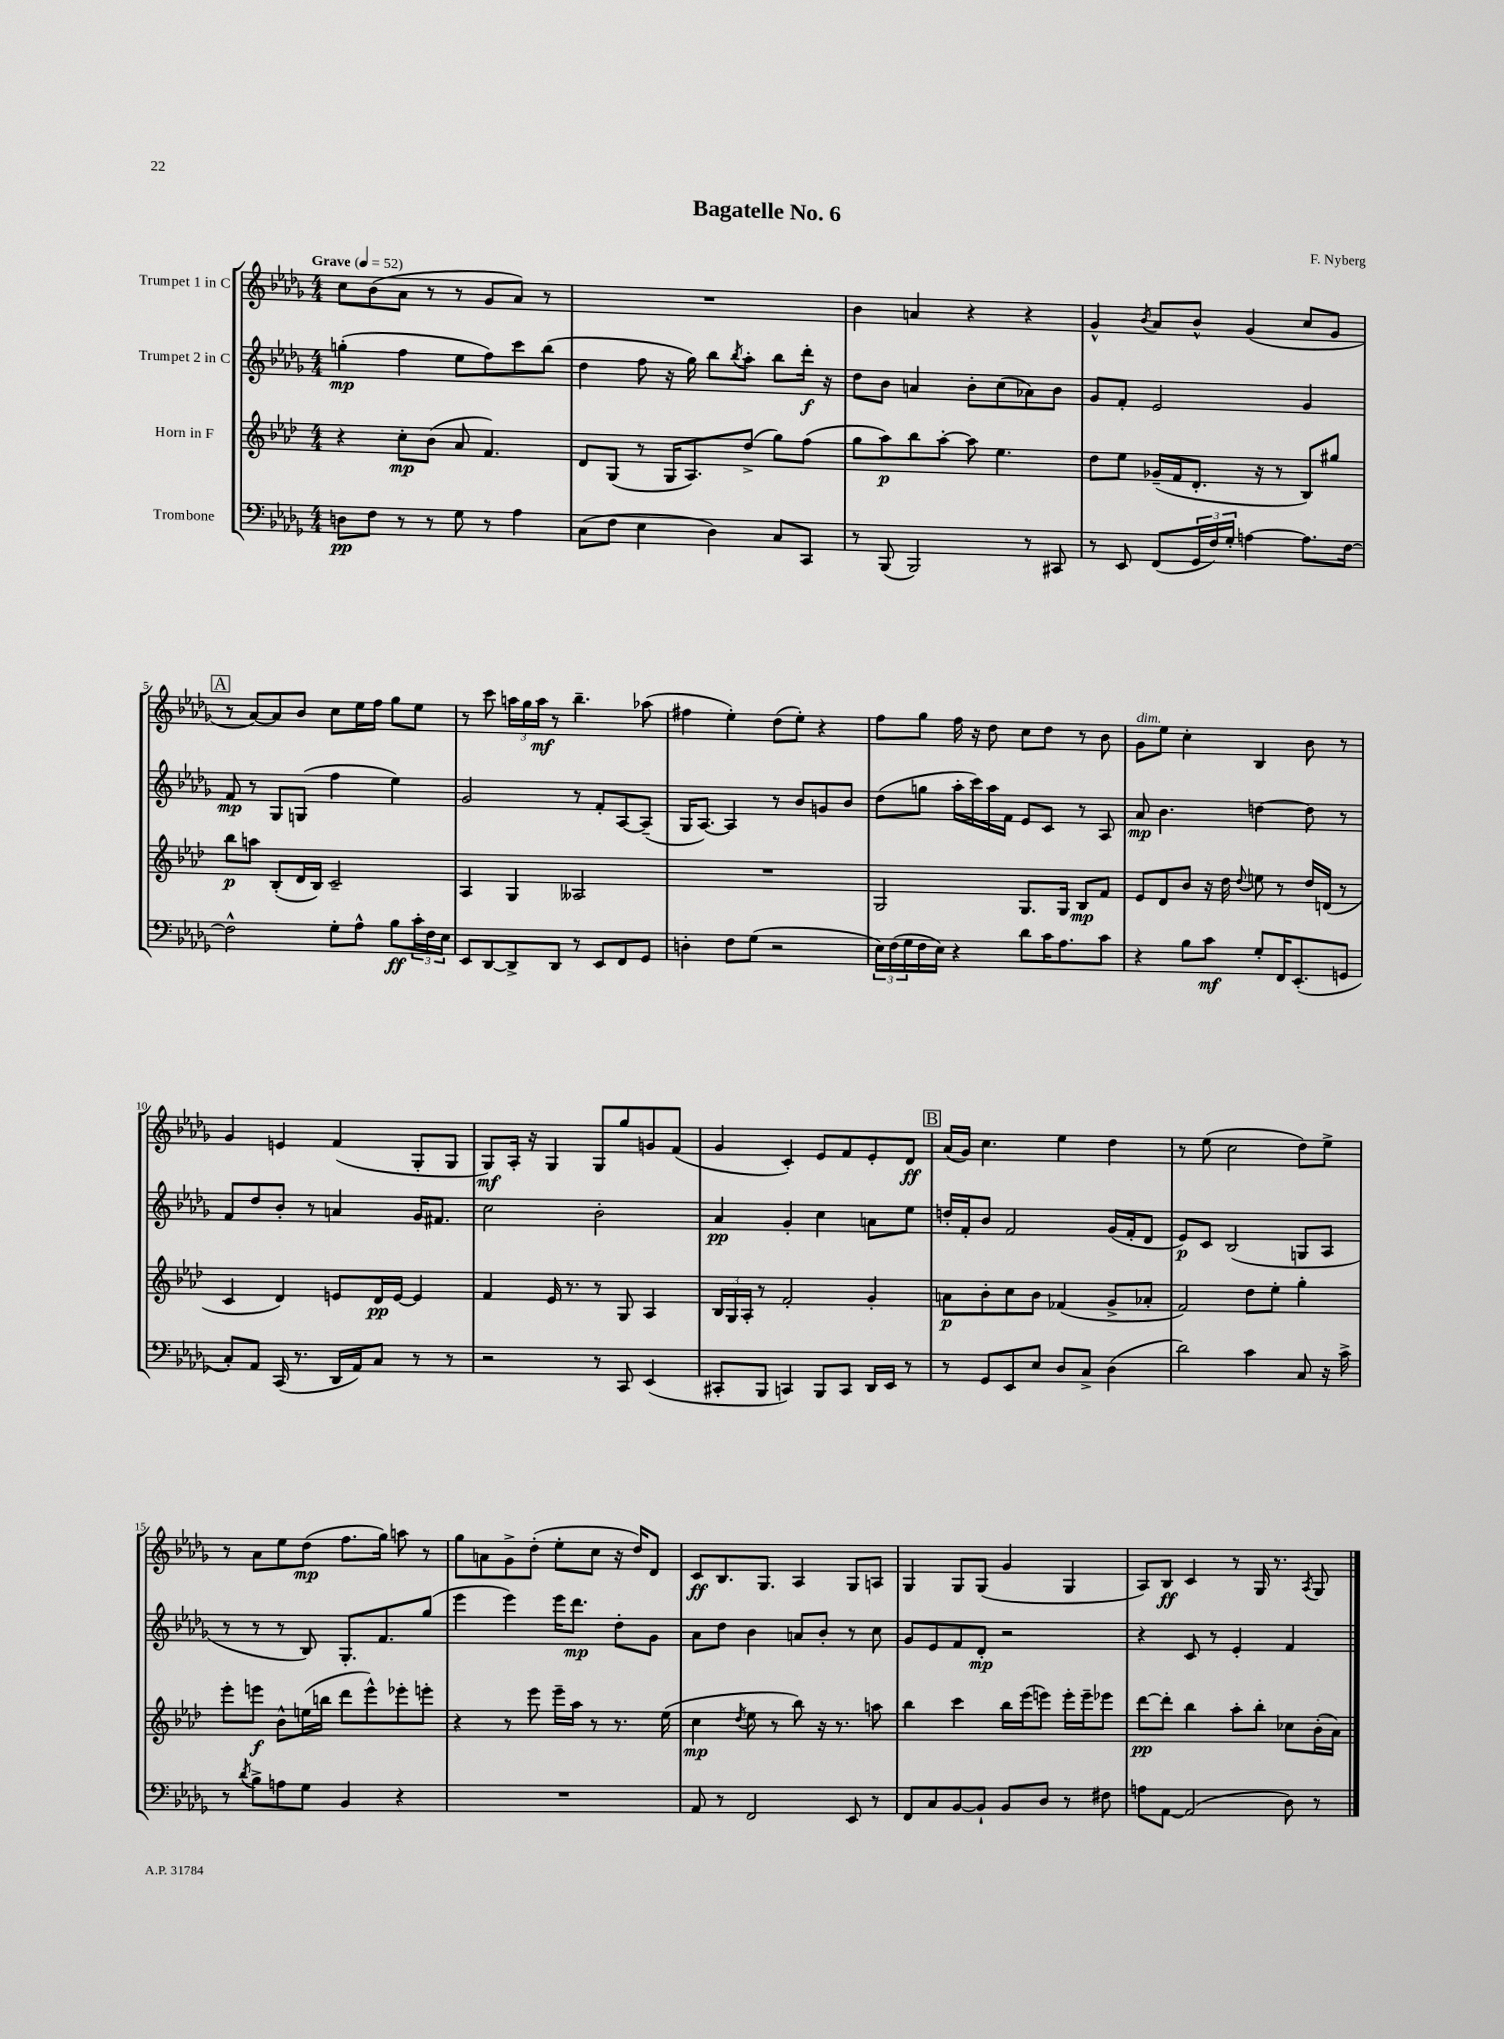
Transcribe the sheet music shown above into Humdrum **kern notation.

**kern	**dynam	**kern	**dynam	**kern	**dynam	**kern	**dynam
*part4	*part4	*part3	*part3	*part2	*part2	*part1	*part1
*staff4	*staff4	*staff3	*staff3	*staff2	*staff2	*staff1	*staff1
*I"Trombone	*	*I"Horn in F	*	*I"Trumpet 2 in C	*	*I"Trumpet 1 in C	*
*clefF4	*	*clefG2	*	*clefG2	*	*clefG2	*
*k[b-e-a-d-g-]	*	*k[b-e-a-d-]	*	*k[b-e-a-d-g-]	*	*k[b-e-a-d-g-]	*
*M4/4	*	*M4/4	*	*M4/4	*	*M4/4	*
*MM52	*	*MM52	*	*MM52	*	*MM52	*
=1	=1	=1	=1	=1	=1	=1	=1
!	!	!	!	!	!	!LO:TX:a:B:t=Grave	!
8Dn\L	pp	4r	.	(4ggn'\	mp	8cc\L	.
8F\J	.	.	.	.	.	(8b-\	.
8r	.	8cc'\L	mp	4ff\	.	8a-\J	.
8r	.	(8b-\J	.	.	.	8r	.
8G-\	.	8a-/	.	8ee-\L	.	8r	.
8r	.	4.f/)	.	8ff\)	.	8g-/L	.
4A-\	.	.	.	8ccc\	.	8a-/J)	.
.	.	.	.	(8bb-\J	.	8r	.
=2	=2	=2	=2	=2	=2	=2	=2
(8C\L	.	8d-/L	.	4dd-\	.	1r	.
8F\J	.	(8G/J	.	.	.	.	.
4E-\	.	8r	.	8ff\	.	.	.
.	.	16G/KL	.	16r	.	.	.
.	.	8.A-/)	.	16gg-\)	.	.	.
4D-\)	.	.	.	8bb-\L	.	.	.
.	.	.	.	8qbb-/	.	.	.
.	.	(8dd-^/J	.	8aa-'\J	.	.	.
8C/L	.	8gg\L)	.	8bb-\L	.	.	.
8CC/J	.	(8ff\J	.	16ddd-'\Jk	f	.	.
.	.	.	.	16r	.	.	.
=3	=3	=3	=3	=3	=3	=3	=3
8r	.	8gg\L	.	8dd-\L	.	4b-\	.
(8BBB-/	.	8aa-\)	p	8b-\J	.	.	.
2BBB-/)	.	8bb-\	.	4an/	.	4an/	.
.	.	[8aa-'\J	.	.	.	.	.
.	.	8aa-\]	.	8b-'\L	.	4r	.
.	.	4.ee-\	.	(8cc\	.	.	.
8r	.	.	.	8a-X\)	.	4r	.
8CC#X/	.	.	.	8b-\J	.	.	.
=4	=4	=4	=4	=4	=4	=4	=4
8r	.	8dd-\L	.	8g-/L	.	4g-^^/	.
8EE-/	.	8ee-\J	.	8f'/J	.	.	.
.	.	.	.	.	.	8qb-/	.
(8FF/L	.	(16g-X~/LL	.	2e-/	.	8a-/L	.
.	.	16f/J	.	.	.	.	.
24GG-/L	.	8.d-'/J	.	.	.	8b-^^/J	.
24F/)	.	.	.	.	.	.	.
24G-'/JJ	.	.	.	.	.	.	.
[4An\	.	.	.	.	.	(4g-/	.
.	.	16r	.	.	.	.	.
.	.	8r	.	.	.	.	.
8.A\L]	.	8B-/L)	.	4g-/	.	8cc/L	.
.	.	8gg#X/J	.	.	.	8g-/J	.
[16F\Jk	.	.	.	.	.	.	.
!!LO:LB:g=z
!!LO:REH:place=s1:t=A
=5	=5	=5	=5	=5	=5	=5	=5
2F^^\]	.	8bb-\L	p	8f/	mp	8r	.
.	.	8aan\J	.	8r	.	[8a-/L)	.
.	.	(8B-'/L	.	8G-/L	.	8a-/]	.
.	.	16d-/L	.	(8Gn/J	.	8b-/J	.
.	.	16B-/JJ)	.	.	.	.	.
8G-'\L	.	2c~/	.	4ff\	.	8cc\L	.
8A-^^\J	.	.	.	.	.	16ee-\L	.
.	.	.	.	.	.	16ff\JJ	.
8B-\L	ff	.	.	4ee-\)	.	8gg-\L	.
24c'\L	.	.	.	.	.	8ee-\J	.
24F\	.	.	.	.	.	.	.
24E-\JJ	.	.	.	.	.	.	.
=6	=6	=6	=6	=6	=6	=6	=6
8EE-/L	.	4A-/	.	2g-/	.	8r	.
[8DD-/	.	.	.	.	.	8ccc\	.
8DD-^/]	.	4G/	.	.	.	24aan\LL	.
.	.	.	.	.	.	24gg-\	.
.	.	.	.	.	.	24aa\JJ	mf
8DD-/J	.	.	.	.	.	8r	.
8r	.	2A--X/	.	8r	.	4.bb-~\	.
8EE-/L	.	.	.	8f'/L	.	.	.
8FF/	.	.	.	[8A-/	.	.	.
8GG-/J	.	.	.	(8A-~/J]	.	(8aa-X\	.
=7	=7	=7	=7	=7	=7	=7	=7
4Dn'\	.	1r	.	16G-/KL	.	4ff#X\	.
.	.	.	.	[8.A-/J)	.	.	.
8F\L	.	.	.	4A-/]	.	4ee-'\)	.
(8G-\J	.	.	.	.	.	.	.
2r	.	.	.	8r	.	(8dd-\L	.
.	.	.	.	8b-/L	.	8ee-'\J)	.
.	.	.	.	8gn/	.	4r	.
.	.	.	.	8b-/J	.	.	.
=8	=8	=8	=8	=8	=8	=8	=8
24E-\LL)	.	2G/	.	(8dd-\L	.	8ff\L	.
(24F\	.	.	.	.	.	.	.
24G-\	.	.	.	.	.	.	.
16F\	.	.	.	8ggn\J	.	8gg-\J	.
16E-\JJ)	.	.	.	.	.	.	.
4r	.	.	.	16aa-'\LL	.	16ff\	.
.	.	.	.	16ccc\)	.	16r	.
.	.	.	.	16aa-\	.	8dd-\	.
.	.	.	.	16f\JJ	.	.	.
8d-\L	.	8.G/L	.	8e-/L	.	8cc\L	.
16c\K	.	.	.	8c/J	.	8dd-\J	.
8.A-\	.	16G/Jk	.	.	.	.	.
.	.	8B-/L	mp	8r	.	8r	.
8c\J	.	8f/J	.	8A-/	.	8b-\	.
=9	=9	=9	=9	=9	=9	=9	=9
!	!	!	!	!	!	!LO:TX:a:i:t=dim.	!
4r	.	8e-/L	.	8a-/	mp	8g-\L	.
.	.	8d-/	.	4.b-\	.	8ee-\J	.
8B-\L	.	8b-/J	.	.	.	4cc'\	.
8c\J	mf	16r	.	.	.	.	.
.	.	16dd-\	.	.	.	.	.
.	.	8qqdd-/	.	.	.	.	.
8G-'/L	.	8een\	.	[4ddn\	.	4B-/	.
16FF/K	.	8r	.	.	.	.	.
(8.EE-'/	.	.	.	.	.	.	.
.	.	16dd-/LL	.	8dd\]	.	8b-\	.
.	.	(16dn/JJ	.	.	.	.	.
8GGn/J	.	8r	.	8r	.	8r	.
!!LO:LB:g=z
=10	=10	=10	=10	=10	=10	=10	=10
8C'/L)	.	4c/	.	8f/L	.	4g-/	.
8AA-/J	.	.	.	8dd-/	.	.	.
(16CC/	.	4d-/)	.	8b-'/J	.	4en/	.
8.r	.	.	.	.	.	.	.
.	.	.	.	8r	.	.	.
16DD-/LL	.	8en/L	.	4an/	.	(4f/	.
16AA-/J)	.	.	.	.	.	.	.
8C/J	.	16d-/L	pp	.	.	.	.
.	.	[16e/JJ	.	.	.	.	.
8r	.	4e/]	.	16g-/KL	.	8G-'/L	.
.	.	.	.	8.f#X/J	.	.	.
8r	.	.	.	.	.	8G-/J	.
=11	=11	=11	=11	=11	=11	=11	=11
2r	.	4f/	.	2cc\	.	8G-/L)	mf
.	.	.	.	.	.	16A-'/Jk	.
.	.	.	.	.	.	16r	.
.	.	16e-/	.	.	.	4G-/	.
.	.	8.r	.	.	.	.	.
8r	.	8r	.	2b-'\	.	8G-/L	.
8CC/	.	8G/	.	.	.	8gg-/	.
(4EE-/	.	4A-/	.	.	.	8gn/	.
.	.	.	.	.	.	(8f/J	.
=12	=12	=12	=12	=12	=12	=12	=12
8CC#X'/L	.	24B-/LL	.	4a-/	pp	4g-/	.
.	.	24G/	.	.	.	.	.
.	.	24A-'/JJ	.	.	.	.	.
8BBB-/J	.	8r	.	.	.	.	.
4CCn/)	.	2f'/	.	4g-'/	.	4c'/)	.
8BBB-/L	.	.	.	4cc\	.	8e-/L	.
8CC/J	.	.	.	.	.	8f/	.
16DD-/LL	.	4g'/	.	8an\L	.	8e-'/	.
16EE-/JJ	.	.	.	.	.	.	.
8r	.	.	.	8ee-\J	.	8d-/J	ff
!!LO:REH:place=s1:t=B
=13	=13	=13	=13	=13	=13	=13	=13
8r	.	8an\L	p	16ddn'/LL	.	(16a-/LL	.
.	.	.	.	16f'/J	.	16g-/JJ)	.
8GG-/L	.	8b-'\	.	8b-/J	.	4.cc\	.
8EE-/	.	8cc\	.	2f/	.	.	.
8E-/J	.	8b-\J	.	.	.	.	.
8D-/L	.	(4f-X/	.	.	.	4ee-\	.
8C^/J	.	.	.	.	.	.	.
(4D-\	.	8g^/L	.	(16g-/LL	.	4dd-\	.
.	.	.	.	16f'/J	.	.	.
.	.	8a-X'/J	.	8d-/J	.	.	.
=14	=14	=14	=14	=14	=14	=14	=14
2d-\)	.	2f/)	.	8e-/L)	p	8r	.
.	.	.	.	8c/J	.	(8ee-\	.
.	.	.	.	(2B-/	.	2cc\	.
4c\	.	8dd-\L	.	.	.	.	.
.	.	8ee-'\J	.	.	.	.	.
8C/	.	4gg'\	.	8Gn/L	.	8dd-\L)	.
16r	.	.	.	8A-/J	.	8ee-^\J	.
16c^\	.	.	.	.	.	.	.
!!LO:LB:g=z
=15	=15	=15	=15	=15	=15	=15	=15
8r	.	8eee-'\L	.	8r	.	8r	.
8qd-/	.	.	.	.	.	.	.
8B-^\L	.	8eeen\J	f	8r	.	8a-\L	.
8An\	.	8b-^^\L	.	8r	.	8ee-\	.
8G-\J	.	(16een\L	.	8B-/)	.	(8dd-\J	mp
.	.	16bbn\JJ	.	.	.	.	.
4BB-/	.	8ddd-\L	.	8.G-'/L	.	8.ff\L	.
.	.	8eee^^\)	.	.	.	.	.
.	.	.	.	8.f/	.	16gg-\Jk)	.
4r	.	8eee-X'\	.	.	.	8aan\	.
.	.	8eeen'\J	.	(8gg-/J	.	8r	.
=16	=16	=16	=16	=16	=16	=16	=16
1r	.	4r	.	4eee-\	.	8gg-\L	.
.	.	.	.	.	.	8an\	.
.	.	8r	.	4eee-\)	.	8g-^\	.
.	.	8eee-\	.	.	.	(8dd-'\J	.
.	.	16eee-~\LL	.	16eee-\KL	.	8ee-'\L	.
.	.	16aa-\JJ	.	8.ddd-\J	mp	.	.
.	.	8r	.	.	.	8cc\J	.
.	.	8.r	.	8dd-'\L	.	16r	.
.	.	.	.	.	.	16dd-/KL)	.
.	.	.	.	8g-\J	.	8d-/J	.
.	.	(16ee-\	.	.	.	.	.
=17	=17	=17	=17	=17	=17	=17	=17
8AA-/	.	4cc\	mp	8a-\L	.	8c/L	ff
8r	.	.	.	8dd-\J	.	8.B-/	.
.	.	8qdd-/	.	.	.	.	.
2FF/	.	8ee-\	.	4b-\	.	.	.
.	.	.	.	.	.	8.G-/J	.
.	.	8r	.	.	.	.	.
.	.	8bb-\)	.	8an/L	.	4A-/	.
.	.	16r	.	8b-'/J	.	.	.
.	.	8.r	.	.	.	.	.
8EE-/	.	.	.	8r	.	8G-/L	.
8r	.	8aan\	.	8cc\	.	8An/J	.
=18	=18	=18	=18	=18	=18	=18	=18
8FF/L	.	4bb-\	.	8g-/L	.	4G-/	.
8C/	.	.	.	8e-/	.	.	.
[8BB-/	.	4ccc\	.	8f/	.	8G-/L	.
8BB-`/J]	.	.	.	8d-'/J	mp	(8G-/J	.
8BB-/L	.	16bb-\LL	.	2r	.	4g-/	.
.	.	(16eee-\J	.	.	.	.	.
8D-/J	.	8eeen\J)	.	.	.	.	.
8r	.	16eee'\LL	.	.	.	4G-/	.
.	.	16eee~\J	.	.	.	.	.
8F#X\	.	8eee-X\J	.	.	.	.	.
=19	=19	=19	=19	=19	=19	=19	=19
8An\L	.	[8ddd-\L	pp	4r	.	8A-/L)	.
[8AA-\J	.	8ddd-'\J]	.	.	.	8B-/J	ff
(2AA-/]	.	4bb-\	.	8c/	.	4c/	.
.	.	.	.	8r	.	.	.
.	.	8aa-'\L	.	4e-'/	.	8r	.
.	.	8bb-'\J	.	.	.	16G-/	.
.	.	.	.	.	.	8.r	.
8D-\)	.	8cc-X\L	.	4f/	.	.	.
.	.	.	.	.	.	8qA-/	.
8r	.	(16b-'\L	.	.	.	8G-/	.
.	.	16a-\JJ)	.	.	.	.	.
==	==	==	==	==	==	==	==
*-	*-	*-	*-	*-	*-	*-	*-
